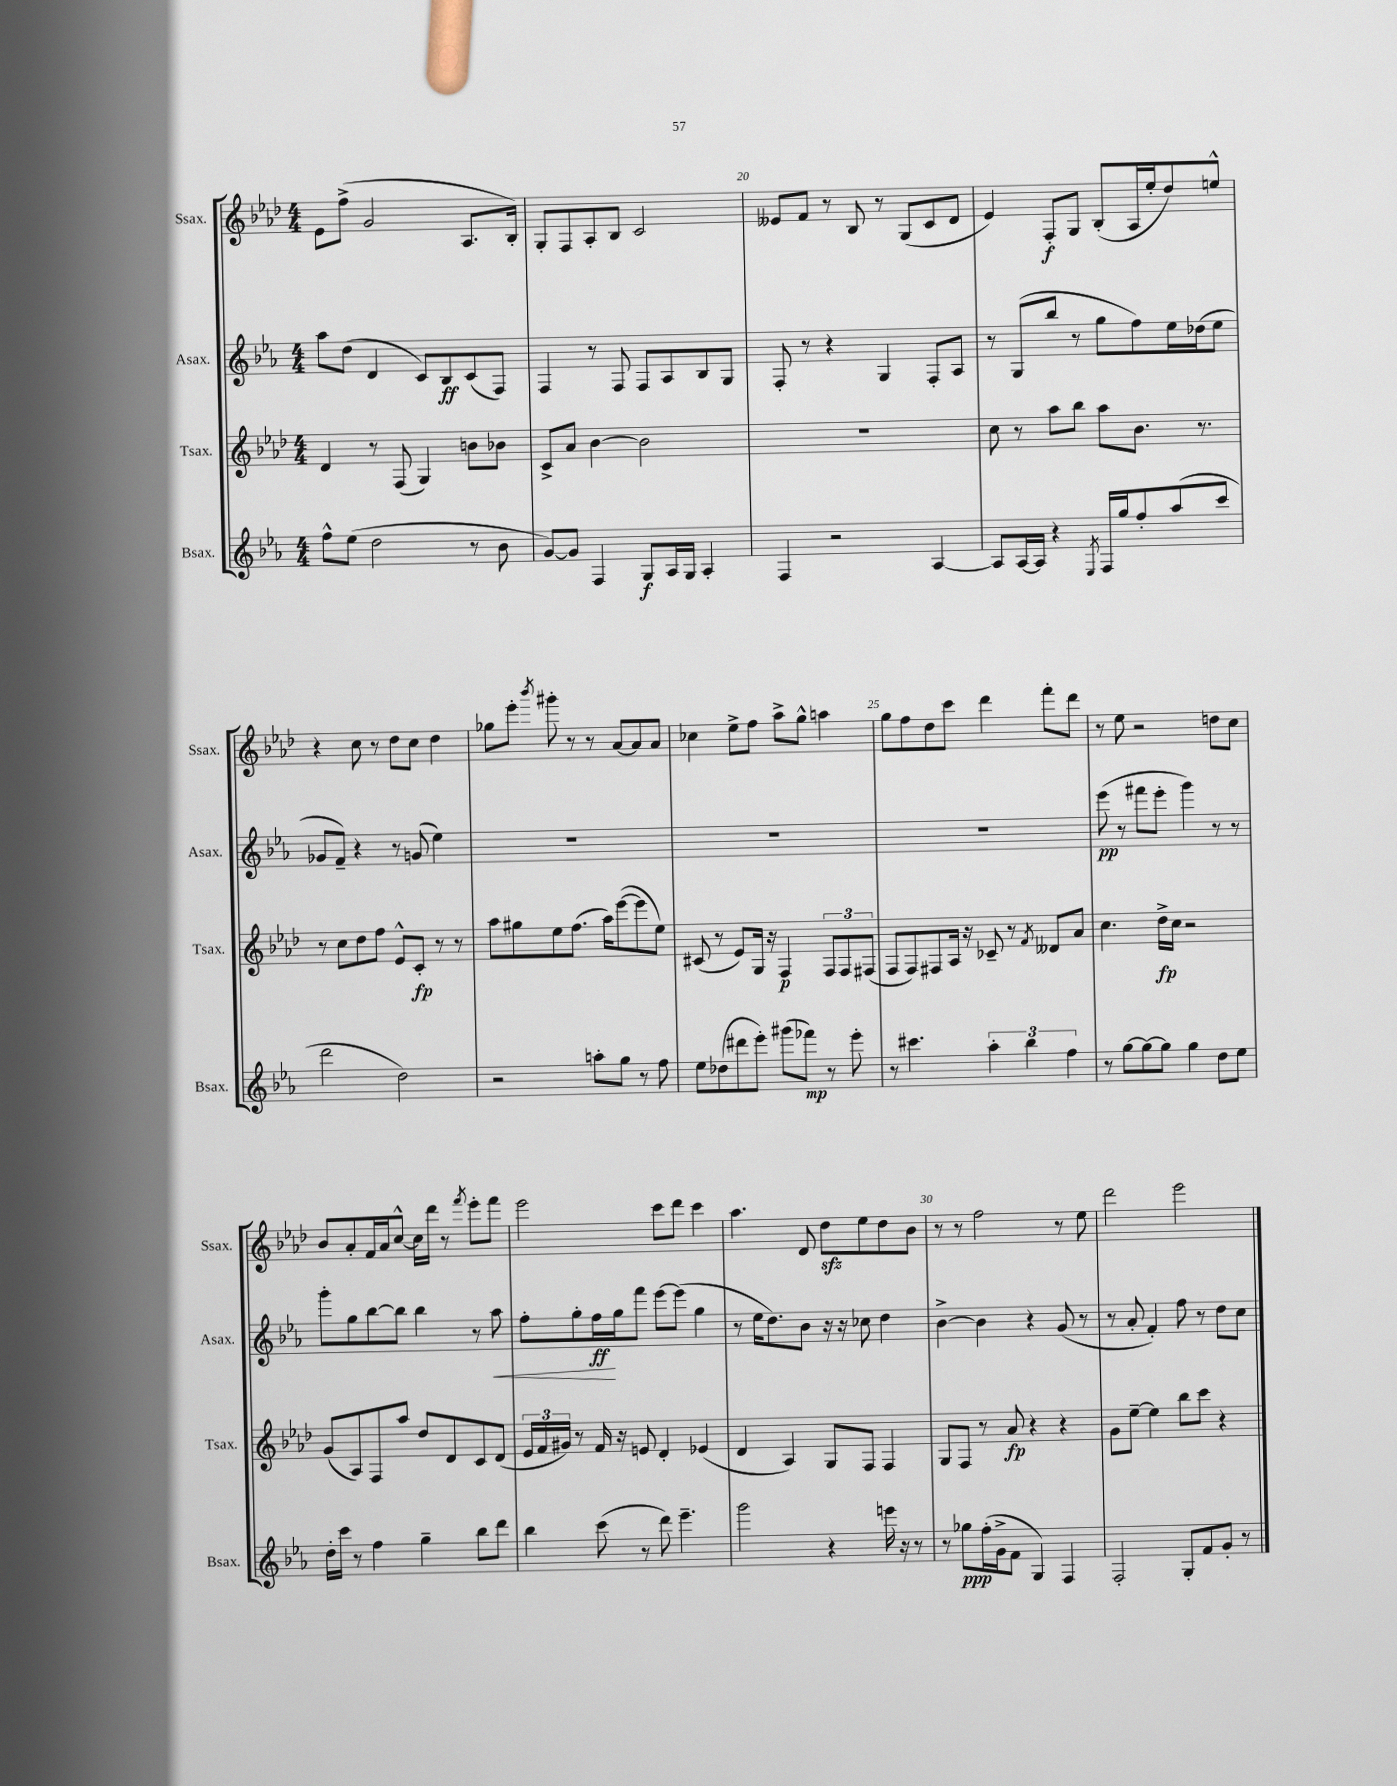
<<
\new StaffGroup <<
\new Staff = "s0" \with { instrumentName = "Ssax." shortInstrumentName = "Ssax." } {
    \clef treble \key aes \major \numericTimeSignature \time 4/4
    \autoBeamOff ees'8[ f''8]->( g'2 aes8.[ bes16]-.) |
    g8[-. f8 aes8-. bes8] c'2 |
    eeses'8[ f'8] r8 bes8 r8 g8[( c'8 des'8] |
    ees'4) f8[-.\f g8] bes8[-.( aes16 ees''16-. des''8) e''8]-^ |
    r4 c''8 r8 des''8[ c''8] des''4 |
    ges''8[ ees'''8]-. \acciaccatura { bes'''8 } gis'''8-. r8 r8 aes'8[~ aes'8 aes'8] |
    ces''4 ees''8[-> f''8] aes''8[-> g''8]-^ a''4 |
    g''8[ f''8 des''8 c'''8] des'''4 f'''8[-. des'''8] |
    r8 ees''8 r2 d''8[ c''8] |
    bes'8[ aes'8-. f'16 aes'16 c''8]~-^ c''16[ des'''16] r8 \acciaccatura { f'''8 } ees'''8[-. f'''8] |
    ees'''2 c'''8[ des'''8] c'''4 |
    aes''4. des'8 des''8[\sfz ees''8 des''8 bes'8] |
    r8 r8 f''2 r8 ees''8 |
    des'''2 ees'''2 \bar "|." |
}
\new Staff = "s1" \with { instrumentName = "Asax." shortInstrumentName = "Asax." } {
    \clef treble \key ees \major \numericTimeSignature \time 4/4
    \autoBeamOff aes''8[ d''8]( d'4 c'8[) bes8\ff c'8( f8]) |
    f4 r8 f8 f8[ aes8 bes8 g8] |
    f8-. r8 r4 g4 f8[-. aes8] |
    r8 g8[( bes''8] r8 g''8[ f''8) ees''16 des''16( ees''8] |
    ges'8[ f'8]--) r4 r8 g'8( ees''4) |
    R1 |
    R1 |
    R1 |
    ees'''8\pp( r8 fis'''8[ ees'''8]-. g'''4) r8 r8 |
    g'''8[-. g''8 bes''8~ bes''8] bes''4 r8 aes''8\< |
    f''8[-. g''8-. f''16\ff\! g''16 f'''8] ees'''8[~ ees'''8]( g''4 |
    r8 ees''16[ d''8.) bes'8] r16 r16 ces''8 d''4 |
    bes'4~-> bes'4 r4 g'8( r8 |
    r8 aes'8-. f'4-.) f''8 r8 d''8[ c''8] \bar "|." |
}
\new Staff = "s2" \with { instrumentName = "Tsax." shortInstrumentName = "Tsax." } {
    \clef treble \key aes \major \numericTimeSignature \time 4/4
    \autoBeamOff des'4 r8 f8( g4) b'8[ bes'8] |
    c'8[-> aes'8] bes'4~ bes'2 |
    R1 |
    c''8 r8 aes''8[ bes''8] aes''8[ bes'8.] r8. |
    r8 c''8[ des''8 f''8] ees'8[-^ c'8]-.\fp r8 r8 |
    aes''8[ gis''8 ees''8 f''8.]( aes''16[) ees'''8~( ees'''8 ees''8]) |
    cis'8( r8 ees'8[) g16] r16 f4\p \tuplet 3/2 { f8[ f8 fis8]( } |
    f8[ f8) fis8 aes16] r16 ces'8-- r8 \acciaccatura { f'8 } deses'8[ aes'8] |
    c''4. des''16[->\fp c''16] r2 |
    g'8[( aes8) f8 aes''8] des''8[ des'8 c'8 des'8]( |
    \tuplet 3/2 { ees'16[ f'16 gis'16]) } r8 f'16 r16 e'8 des'4-. ees'4( |
    des'4 aes4) g8[ f8] f4 |
    g8[ f8] r8 aes'8\fp r4 r4 |
    g'8[ ees''8]~-- ees''4 bes''8[ c'''8] r4 \bar "|." |
}
\new Staff = "s3" \with { instrumentName = "Bsax." shortInstrumentName = "Bsax." } {
    \clef treble \key ees \major \numericTimeSignature \time 4/4
    \autoBeamOff f''8[-^ ees''8]( d''2 r8 bes'8 |
    g'8[~) g'8] f4 g8[\f aes16 g16] aes4-. |
    f4 r2 aes4~ |
    aes8[ aes16~ aes16] r4 \acciaccatura { ees8 } f16[ g''16 f''8-. aes''8( c'''8] |
    d'''2 d''2) |
    r2 a''8[-. g''8] r8 f''8 |
    ees''8[ des''8( dis'''8 ees'''8]-.) gis'''8[( fes'''8]\mp) r8 ees'''8-. |
    r8 cis'''4. \tuplet 3/2 { aes''4-. bes''4 f''4 } |
    r8 g''8[~ g''8~ g''8] g''4 d''8[ ees''8] |
    d''16[-. c'''16] r8 f''4 g''4-- bes''8[ d'''8] |
    bes''4 c'''8( r8 d'''8) ees'''4.-- |
    g'''2 r4 e'''16 r16 r8 |
    r8 ges''8[\ppp f''16-.( g'16-> f'8] g4) f4 |
    f2-. g8[-. f'8 g'8]-. r8 \bar "|." |
}
>>
>>
\layout { \context { \Score currentBarNumber = #18 \override BarNumber.break-visibility = ##(#f #t #t) barNumberVisibility = #(every-nth-bar-number-visible 5) } }
